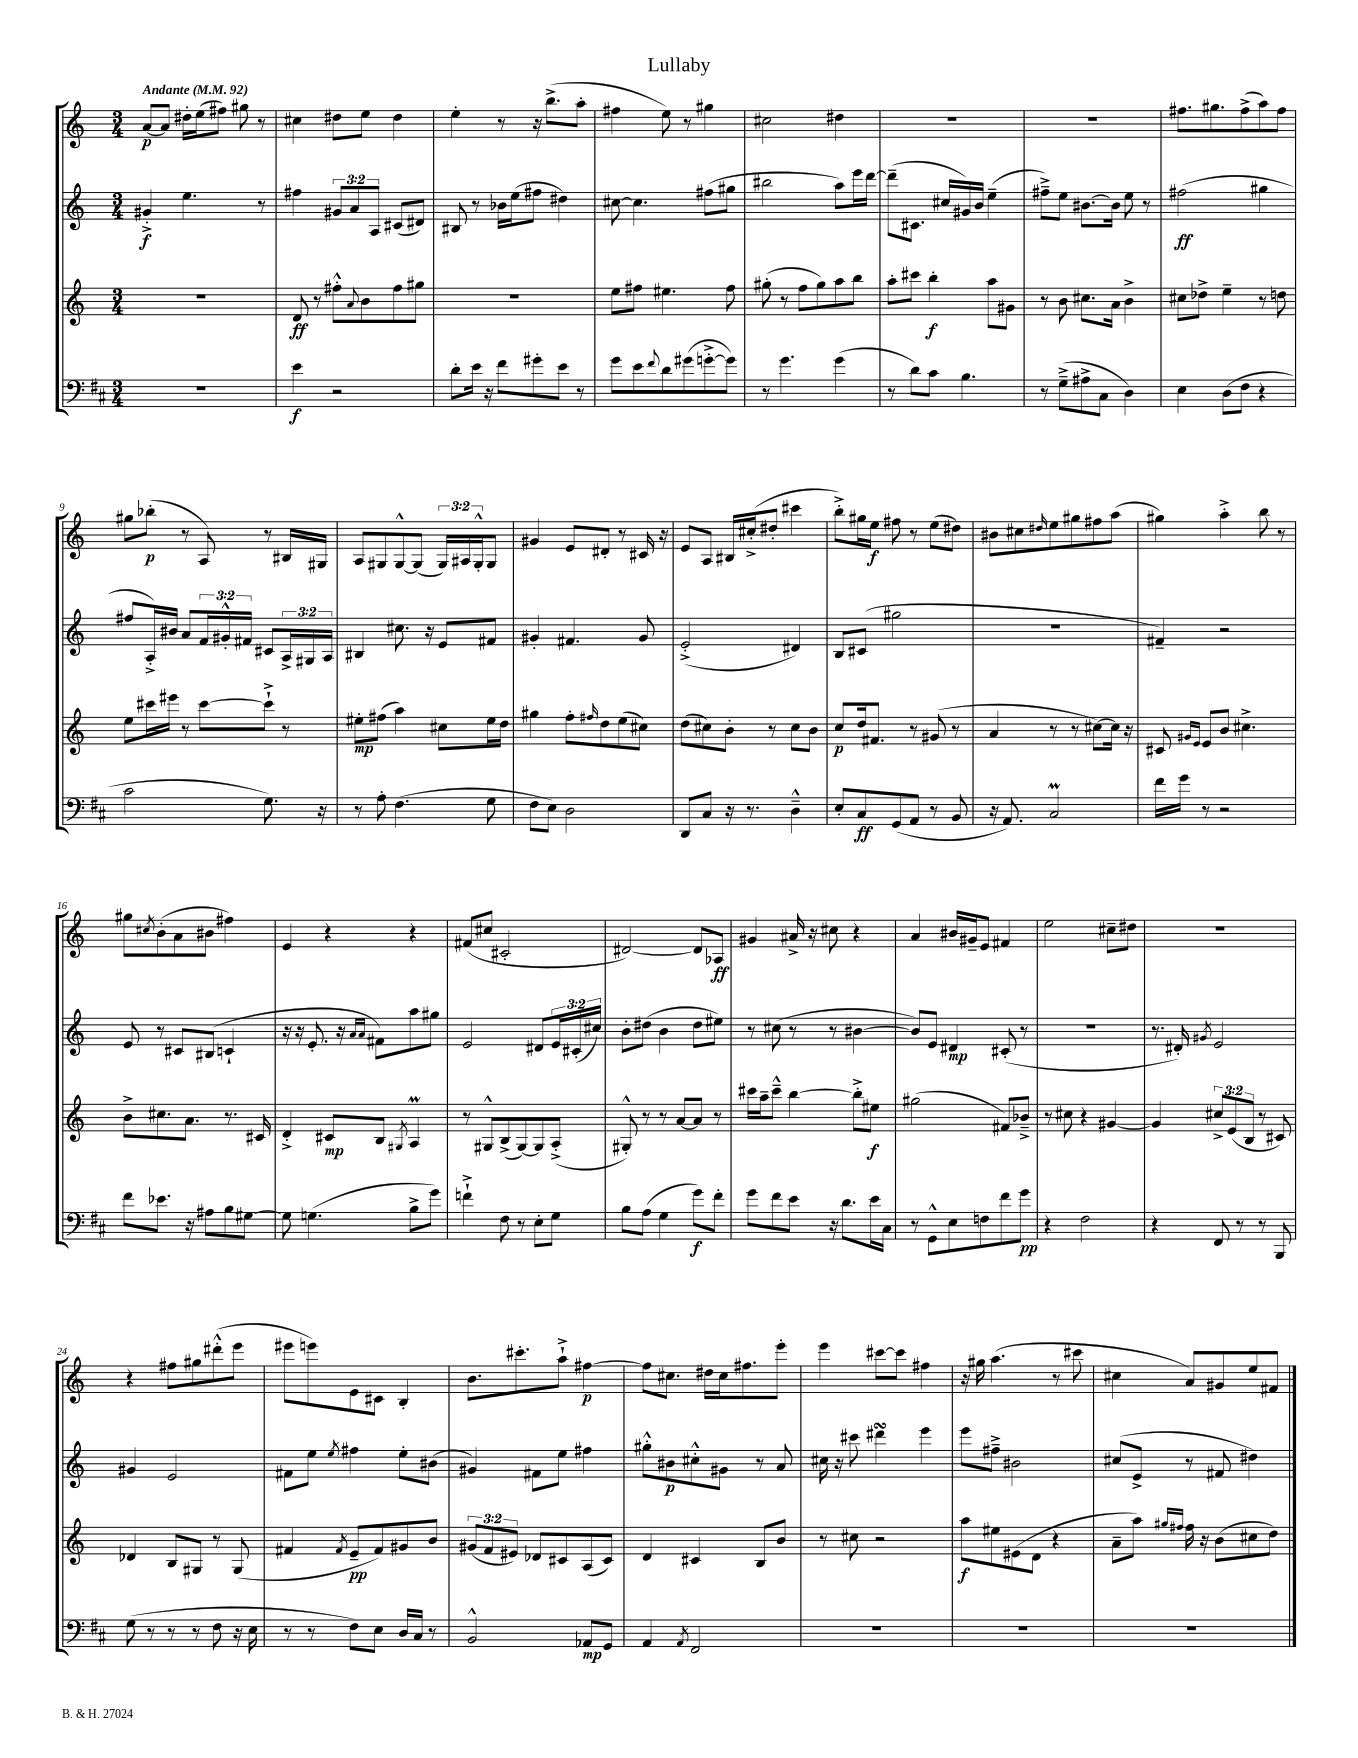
\header { title = "Lullaby" }
<<
\new StaffGroup <<
\new Staff = "s0" {
    \clef treble \key c \major \numericTimeSignature \time 3/4 \override Staff.TupletNumber.text = #tuplet-number::calc-fraction-text \tempo "Andante" 4 = 92
    a'8~\p a'8 dis''16-. e''16( fis''8) gis''8 r8 |
    cis''4 dis''8 e''8 dis''4 |
    e''4-. r8 r16 b''8.->( a''8-. |
    fis''4 e''8) r8 gis''4 |
    cis''2 dis''4 |
    R2. |
    R2. |
    fis''8. gis''8. fis''8->( a''8) fis''8 |
    gis''8 bes''8-.\p( r8 a8) r8 bis16 gis16 |
    a8 gis8 gis8~-^ gis8( \tuplet 3/2 { gis16) ais16 gis16-.-^ } gis8 |
    gis'4 e'8 dis'8-. r8 cis'16 r16 |
    e'8 a8 bis16 cis''16-.->( dis''8-. cis'''4 |
    b''8-.->) gis''16 e''16\f fis''8 r8 e''8( dis''8) |
    bis'8 cis''8 \grace { dis''16 } e''8 gis''8 fis''8 a''8( |
    gis''4) a''4-.-> b''8 r8 |
    gis''8 \acciaccatura { cis''8 } b'8-.( a'8 bis'8 fis''4) |
    e'4 r4 r4 |
    fis'8( cis''8 cis'2-. |
    dis'2~) dis'8 aes8\ff |
    gis'4 ais'16-> r16 cis''8 r4 |
    a'4 bis'16 gis'16-- e'8 fis'4 |
    e''2 cis''8-- dis''8 |
    R2. |
    r4 fis''8 gis''8 dis'''8-.-^( e'''8 |
    eis'''8 e'''8) e'8 cis'8 b4-. |
    b'8. cis'''8.-. a''8-!-> fis''4~\p |
    fis''8 cis''8. dis''16 cis''16 fis''8. e'''8-. |
    e'''4 cis'''8~ cis'''8 fis''4 |
    r16 gis''16 a''4.( r8 cis'''8 |
    cis''4 a'8) gis'8 e''8 fis'8 \bar "|." |
}
\new Staff = "s1" {
    \clef treble \key c \major \numericTimeSignature \time 3/4 \override Staff.TupletNumber.text = #tuplet-number::calc-fraction-text
    gis'4-.->\f e''4. r8 |
    fis''4 \tuplet 3/2 { gis'8 a'8 a8 } cis'8( dis'8) |
    bis8 r8 bes'16 e''16( fis''8 dis''4) |
    cis''8~ cis''4. fis''8( gis''8 |
    bis''2 a''8) e'''16 d'''16~ |
    d'''8--( cis'8. cis''16 gis'16) b'16 e''4--( |
    fis''8--->) e''8 bis'8.~ bis'16 e''8 r8 |
    fis''2\ff( gis''4 |
    fis''8 a16-.->) bis'16 a'8 \tuplet 3/2 { f'16 gis'16-.-^ fis'16 } cis'8 \tuplet 3/2 { a16-> gis16 a16 } |
    bis4 cis''8. r16 e'8 fis'8 |
    gis'4-. fis'4. gis'8 |
    e'2-.->( dis'4) |
    b8 cis'8( gis''2 |
    R2. |
    fis'4--) r2 |
    e'8 r8 cis'8 bis8( c'4-! |
    r16 r16 e'8.-. r16 \grace { a'16 a'16 } fis'8) a''8 gis''8 |
    e'2 dis'8 \tuplet 3/2 { e'16 cis'16-.( cis''16) } |
    b'8-. dis''8( b'4 dis''8 eis''8) |
    r8 cis''8( r8 r8 bis'4~ |
    bis'8) e'8 dis'4\mp cis'8-.( r8 |
    R2. |
    r8. dis'16-.) \acciaccatura { gis'8 } e'2 |
    gis'4 e'2 |
    fis'8 e''8 \acciaccatura { e''8 } fis''4 e''8-. bis'8( |
    gis'4) fis'8 e''8 fis''4 |
    gis''8-.-^ bis'8\p cis''8-.-^ gis'8 r8 a'8 |
    cis''16 r16 cis'''8 dis'''4\turn e'''4 |
    e'''8 fis''8---> bis'2 |
    cis''8( e'8-> r8 fis'8 dis''4) \bar "|." |
}
\new Staff = "s2" {
    \clef treble \key c \major \numericTimeSignature \time 3/4 \override Staff.TupletNumber.text = #tuplet-number::calc-fraction-text
    R2. |
    d'8\ff r8 fis''8-.-^ \appoggiatura { a'8 } b'8 fis''8 gis''8 |
    R2. |
    e''8 fis''8 eis''4. fis''8 |
    gis''8-.( r8 f''8 gis''8) a''8 b''8 |
    a''8-. cis'''8 b''4-.\f a''8 gis'8 |
    r8 b'8 cis''8. a'16 b'4-> |
    cis''8 des''8-> e''4-- r8 d''8 |
    e''8 cis'''16 eis'''16 r8 cis'''8~ cis'''8-!-> r8 |
    eis''8-.\mp fis''8( a''4) cis''8 eis''16 d''16 |
    gis''4 f''8-. \grace { fis''16 } d''8 e''8( cis''8) |
    d''8( cis''8) b'8-. r8 cis''8 b'8 |
    c''8\p d''16 fis'8. r8 gis'8( r8 |
    a'4 r8 r8 cis''8~) cis''16 r16 |
    cis'8 \grace { gis'16 e'16 } e'8 b'8 cis''4.-> |
    b'8-> cis''8. a'8. r8. cis'16 |
    d'4-.-> cis'8\mp b8 \acciaccatura { gis8 } a4\prall |
    r8 gis8-^ b8->( gis8~) gis8 a8-.->( |
    gis8-.-^) r8 r8 a'8~ a'8 r8 |
    cis'''16 a''16-- cis'''8---^ b''4~ b''8-.-> eis''8\f |
    gis''2( fis'8) bes'8---> |
    r8 cis''8 r4 gis'4~ |
    gis'4 \tuplet 3/2 { cis''8-> e'8( b8 } r8 cis'8) |
    des'4 b8 gis8 r8 gis8( |
    fis'4 \acciaccatura { fis'8 } e'8--\pp fis'8) gis'8 b'8 |
    \tuplet 3/2 { gis'8( f'8 eis'8) } des'8 cis'8 a8( cis'8) |
    d'4 cis'4 b8 b'8 |
    r8 cis''8 r2 |
    a''8\f eis''8 eis'8( d'8 r4 |
    a'8-- a''8) \grace { gis''16 fis''16 } fis''16 r16 b'8( cis''8 d''8) \bar "|." |
}
\new Staff = "s3" {
    \clef bass \key d \major \numericTimeSignature \time 3/4
    R2. |
    e'4\f r2 |
    d'8-. e'16 r16 fis'8 gis'8-. e'8 r8 |
    g'8 e'8 \appoggiatura { fis'8 } d'8 gis'8( g'8~-.-> g'8) |
    r8 g'4. g'4( |
    r8 d'8) cis'8 b4. |
    r8 g8--->( ais8-> cis8 d4) |
    e4 d8( fis8 r4 |
    cis'2 g8.) r16 |
    r8 a8-. fis4.( g8 |
    fis8 e8) d2 |
    d,8 cis8 r16 r8. d4---^ |
    e8-. cis8\ff g,8( a,8 r8 b,8 |
    r16 a,8.) cis2\prall |
    fis'16 g'16 r8 r2 |
    fis'8 ees'8. r16 ais8 b8 gis8~ |
    gis8 g4.( b8-> g'8) |
    f'4-!-> fis8 r8 e8-. g8 |
    b8 a8( g4 g'8\f) fis'8-. |
    g'8 fis'8 e'8 r16 d'8. e'16 cis16 |
    r8 g,8-^ e8 f8 fis'8 g'8\pp |
    r4 fis2 |
    r4 fis,8 r8 r8 b,,8 |
    g8( r8 r8 r8 fis8 r16 e16 |
    r8 r8 fis8) e8 d16 cis16 r8 |
    b,2-^ aes,8\mp g,8 |
    a,4 \acciaccatura { a,8 } fis,2 |
    R2. |
    R2. |
    R2. \bar "|." |
}
>>
>>
